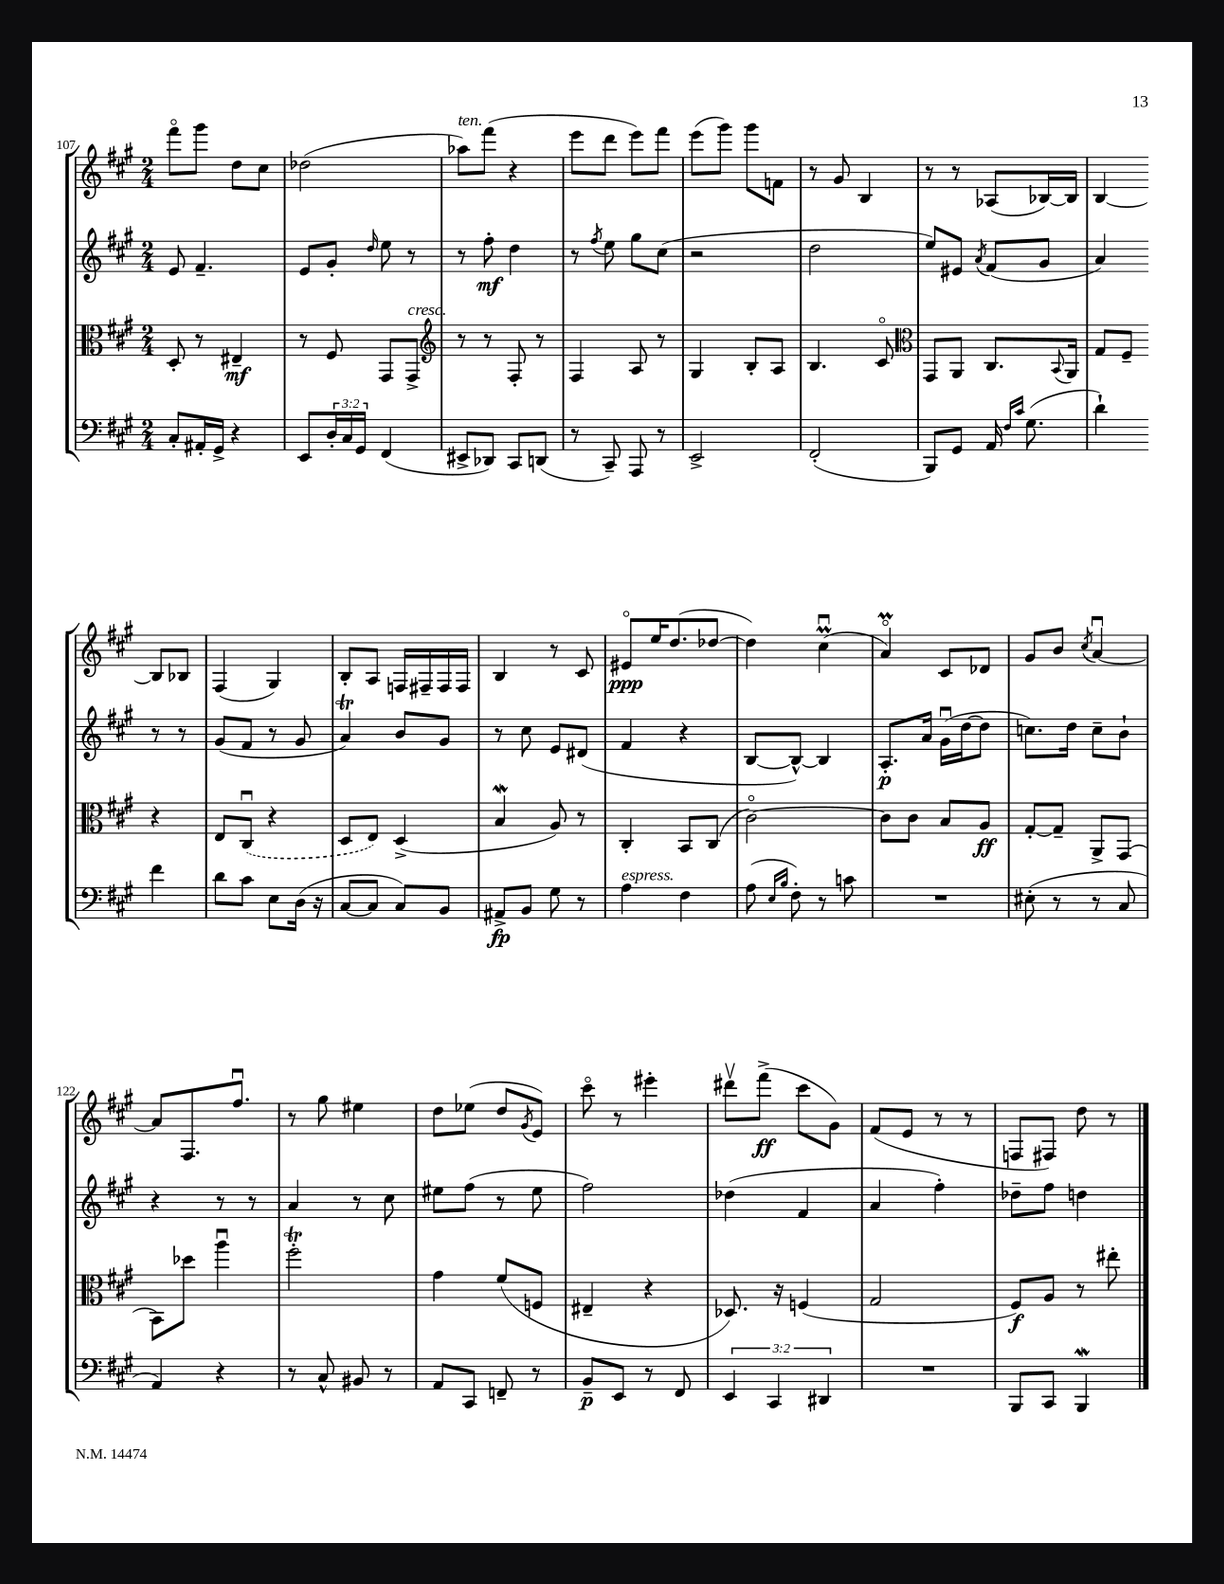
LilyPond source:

<<
\new StaffGroup <<
\new Staff = "s0" {
    \clef treble \key a \major \numericTimeSignature \time 2/4
    fis'''8\flageolet gis'''8 d''8 cis''8 |
    des''2( |
    aes''8^\markup { \italic "ten." }) fis'''8( r4 |
    e'''8 d'''8 e'''8) fis'''8 |
    e'''8( gis'''8) gis'''8 f'8 |
    r8 gis'8 b4 |
    r8 r8 aes8( bes16~) bes16 |
    b4~ b8 bes8 |
    fis4( gis4) |
    b8-. a8 f16 fis16-- fis16 fis16 |
    b4 r8 cis'8 |
    eis'8\flageolet\ppp e''16 d''8.( des''8~ |
    des''4) cis''4\downbow\prall( |
    a'4\flageolet\prall) cis'8 des'8 |
    gis'8 b'8 \acciaccatura { cis''8 } a'4~\downbow |
    a'8 fis8. fis''8.\downbow |
    r8 gis''8 eis''4 |
    d''8 ees''8( d''8 \acciaccatura { gis'8 } e'8) |
    cis'''8\flageolet r8 eis'''4-. |
    dis'''8\upbow fis'''8->\ff( cis'''8 gis'8) |
    fis'8( e'8 r8 r8 |
    f8 fis8) d''8 r8 \bar "|." |
}
\new Staff = "s1" {
    \clef treble \key a \major \numericTimeSignature \time 2/4
    e'8 fis'4.-- |
    e'8 gis'8-. \grace { d''16 } e''8 r8 |
    r8 fis''8-.\mf d''4 |
    r8 \acciaccatura { fis''8 } e''8 gis''8 cis''8( |
    r2 |
    d''2 |
    e''8) eis'8 \acciaccatura { a'8 } fis'8( gis'8 |
    a'4) r8 r8 |
    gis'8( fis'8 r8 gis'8 |
    a'4\trill) b'8 gis'8 |
    r8 cis''8 e'8 dis'8( |
    fis'4 r4 |
    b8~ b8~-^) b4 |
    a8.-.\p a'16 gis'16\downbow( d''16~ d''8 |
    c''8.) d''16 c''8-- b'8-! |
    r4 r8 r8 |
    a'4 r8 cis''8 |
    eis''8 fis''8( r8 eis''8 |
    fis''2) |
    des''4( fis'4 |
    a'4 fis''4-.) |
    des''8-- fis''8 d''4 \bar "|." |
}
\new Staff = "s2" {
    \clef alto \key a \major \numericTimeSignature \time 2/4
    d8-. r8 eis4--\mf |
    r8 fis8 gis,8 gis,8->^\markup { \italic "cresc." } |
    \clef treble r8 r8 fis8-. r8 |
    fis4 a8 r8 |
    gis4 b8-. a8 |
    b4. cis'8\flageolet |
    \clef alto gis,8 a,8 cis8. \appoggiatura { b,8 } a,16 |
    gis8 fis8-- r4 |
    e8 \once \slurDashed cis8\downbow( r4 |
    d8 e8) d4->( |
    b4\mordent a8) r8 |
    cis4-. b,8 cis8( |
    cis'2~\flageolet) |
    cis'8 cis'8 b8 a8\ff |
    gis8~-. gis8-- a,8-> gis,8( |
    b,8) des''8 a''4\downbow |
    fis''2-.\trill |
    gis'4 fis'8( f8 |
    eis4-- r4 |
    des8.) r16 f4( |
    gis2 |
    fis8\f) a8 r8 eis''8-. \bar "|." |
}
\new Staff = "s3" {
    \clef bass \key a \major \numericTimeSignature \time 2/4 \override Staff.TupletNumber.text = #tuplet-number::calc-fraction-text
    cis8-. ais,16-. gis,16-> r4 |
    e,8 \tuplet 3/2 { d16-. cis16 gis,16 } fis,4( |
    eis,8-> des,8) cis,8 d,8( |
    r8 cis,8--) a,,8 r8 |
    e,2-> |
    fis,2-.( |
    b,,8) gis,8 a,16 \grace { fis16 cis'16 } gis8.( |
    d'4-!) fis'4 |
    d'8 cis'8 e8 d16( r16 |
    cis8~ cis8 cis8) b,8 |
    ais,8->\fp b,8 gis8 r8 |
    a4^\markup { \italic "espress." } fis4 |
    a8( \grace { e16 b16 } fis8-.) r8 c'8 |
    R2 |
    eis8-.( r8 r8 cis8 |
    a,4) r4 |
    r8 cis8-^ bis,8 r8 |
    a,8 cis,8 f,8-- r8 |
    b,8--\p e,8 r8 fis,8 |
    \tuplet 3/2 { e,4 cis,4 dis,4 } |
    R2 |
    b,,8 cis,8 b,,4\mordent \bar "|." |
}
>>
>>
\layout { \context { \Score currentBarNumber = #107 } }
